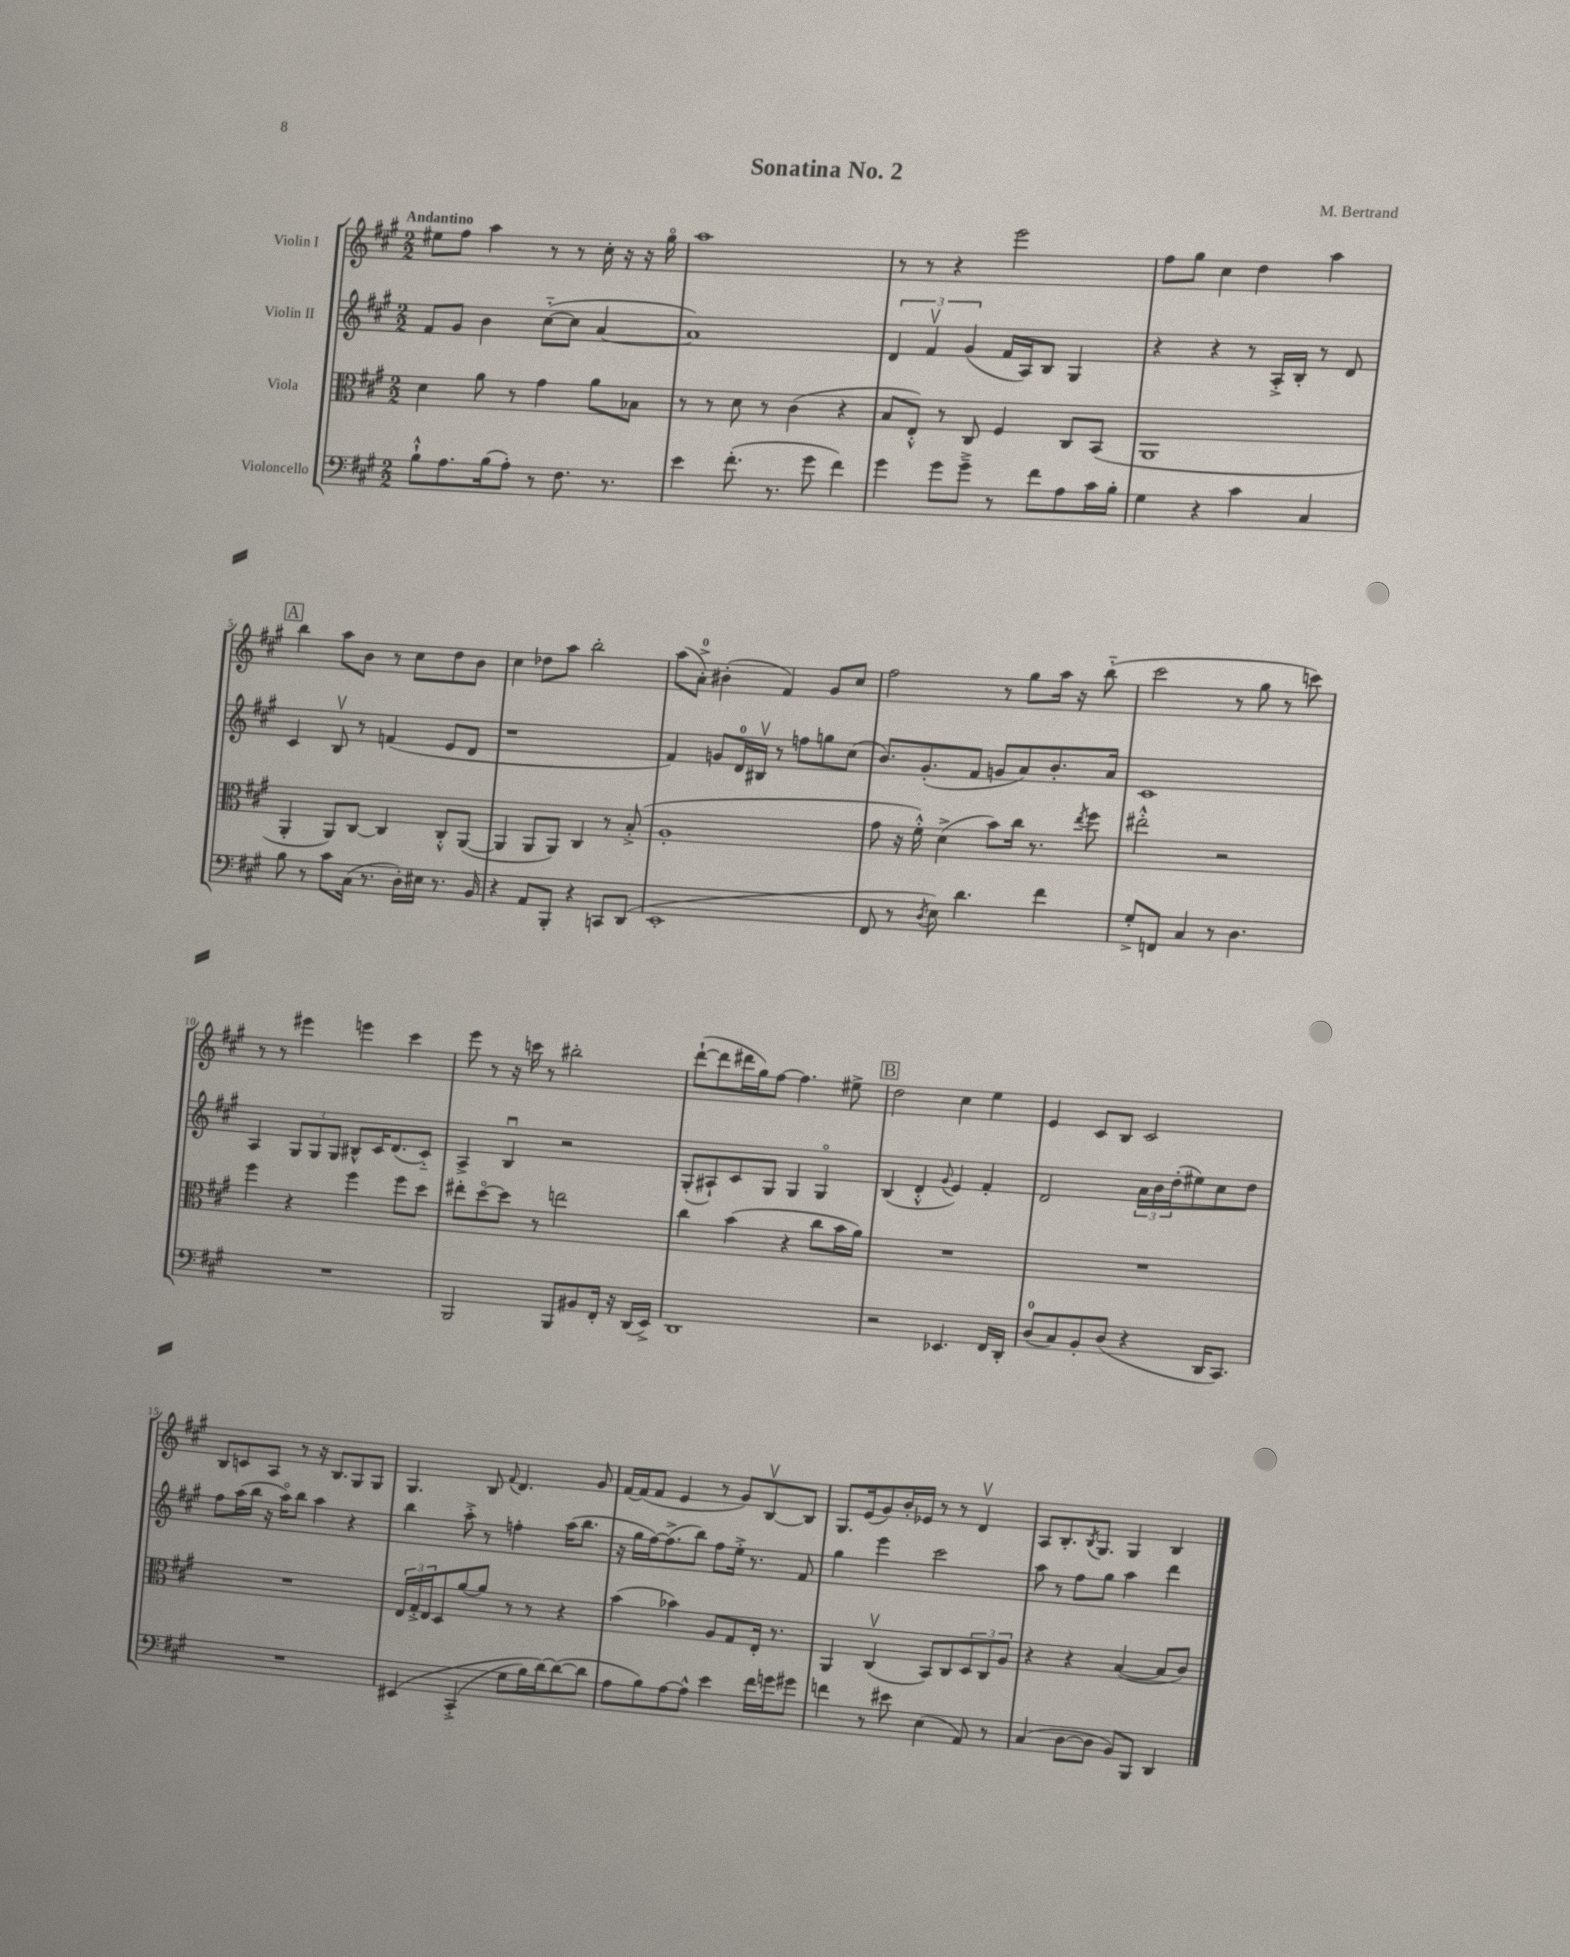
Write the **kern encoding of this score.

**kern	**kern	**kern	**kern
*staff4	*staff3	*staff2	*staff1
*clefF4	*clefC3	*clefG2	*clefG2
*k[f#c#g#]	*k[f#c#g#]	*k[f#c#g#]	*k[f#c#g#]
*M2/2	*M2/2	*M2/2	*M2/2
8B`^^	4d	8f#	8ee#
8.A	.	8g#	8ff#
.	8a	4b	4aa
(16B	.	.	.
8A')	8r	.	.
8r	4g#	([8cc#'~	8r
8.F#	.	8cc#]	8r
.	8a	[4a	16cc#'
8.r	.	.	16r
.	8B-	.	16r
.	.	.	16gg#o
=	=	=	=
4e	8r	1a])	1aa
.	8r	.	.
(8.f#'	8d	.	.
.	8r	.	.
8.r	.	.	.
.	(4c#	.	.
8g#	.	.	.
4f#)	4r	.	.
=	=	=	=
4g#	8B	6d	8r
.	8E'^^)	.	8r
.	.	6f#v	.
8g#	8r	.	4r
.	.	(6g#	.
8g#~^	8C#	.	.
8r	4F#	16f#	2eee
.	.	16A)	.
8f#	.	8B	.
8A	8C#	4G#	.
16c#	(8BB	.	.
16B'	.	.	.
=	=	=	=
4G#	1AA	4r	8ff#
.	.	.	8gg#
4r	.	4r	4cc#
4c#	.	8r	4dd
.	.	16A'^	.
.	.	16B'	.
4C#	.	8r	4aa
.	.	8d	.
=	=	=	=
8B	4AA'	4c#	4bb
8r	.	.	.
8c#	8AA)	8Bv	8aa
(16C#	[8C#	8r	8b
8.r	.	.	.
.	4C#]	(4f	8r
16D')	.	.	8cc#
16E#	.	.	.
8.r	8C#'^^	8e	8dd
.	([8AA	8d	8b
16BB	.	.	.
=	=	=	=
4r	4AA]	1r	4cc#
8AA	8AA	.	8dd-
8BBB'	8AA)	.	8aa
4r	4C#	.	2bb'
8CC	8r	.	.
(8DD	(8B'^	.	.
=	=	=	=
1EE'	1A'	4f#)	(8aa
.	.	.	8a'^)
.	.	8g	(4b#'
.	.	16d	.
.	.	16B#v	.
.	.	8r	4f#)
.	.	8ff	.
.	.	8gg	8g#
.	.	(8cc#	8cc#
=	=	=	=
8FF#	8g#	8.b)	2ff#
8r	16r	.	.
.	16f#'^^)	(8.g#'	.
8qD	.	.	.
8E)	(4d^	.	.
4.d	.	8f#	.
.	8b)	8g	8r
.	16cc#	8a)	8gg#
.	8.r	.	.
4f#	.	8.b'	16aa
.	.	.	16r
.	8qee	.	.
.	8ff#	.	(8bb'~
.	.	16a	.
=	=	=	=
8G#'^	2ee#'^^	1c#	2ccc#
8FF	.	.	.
4C#	.	.	.
8r	2r	.	8r
4.D	.	.	8gg#
.	.	.	8r
.	.	.	8ccc)
=	=	=	=
1r	4ff#	4A	8r
.	.	.	8r
.	4r	12G#	4eee#
.	.	12G#	.
.	.	12G#	.
.	4ff#	8B#^^	4eee
.	.	16c#	.
.	.	(8.d	.
.	8ff#	.	4ccc#
.	8dd	8c#'~)	.
=	=	=	=
2BBB	8ee#'	4A^	8eee
.	[8ddo	.	8r
.	8dd]	4Bu	16r
.	.	.	16ccc
.	8r	.	8r
8BBB	2ee	2r	2bb#'
8BB#	.	.	.
16FF#'	.	.	.
16r	.	.	.
(16DD	.	.	.
16EE^)	.	.	.
=	=	=	=
1DD	4cc#	(8G#'	([8ddd`
.	.	8A#`)	8ddd]
.	(4b	8c#	16ddd#
.	.	.	16gg#)
.	.	8G#	[8ff#
.	4r	4G#	4.ff#]
.	8cc#	4G#o	.
.	16b	.	8ee#^
.	16a)	.	.
=	=	=	=
2r	1r	(4B	2dd
.	.	4d'^^	.
.	.	8qqg#	.
4.EE-	.	4e)	4cc#
.	.	4f#'	4ee
16FF#	.	.	.
16DD'	.	.	.
=	=	=	=
(8D	1r	2d	4e
8C#)	.	.	.
8BB'	.	.	8c#
(8D	.	.	8B
4r	.	24a	2c#
.	.	24b	.
.	.	(24dd'	.
.	.	8ee#)	.
16DD	.	8cc#	.
8.CC#)	.	.	.
.	.	8dd	.
=	=	=	=
1r	1r	8ff#	8B
.	.	(16aa	8c
.	.	16bb	.
.	.	16r	8A
.	.	16aao)	.
.	.	8bb	8r
.	.	4aa	16r
.	.	.	8.B
.	.	4r	8G#
.	.	.	8G#
=	=	=	=
&(4EE#	24E	4bb	4.G#
.	24G#'^	.	.
.	24E	.	.
.	8D	.	.
(4CC#'^	[8a	8aa'^	.
.	8a]	8r	8B
.	.	.	8qqf#
8G#	8r	4ff'	4.d
16B)	8r	.	.
[16d&)	.	.	.
(8d_	4r	(16aa	.
.	.	8.bb	.
8d]	.	.	8g#
=	=	=	=
8A	(4b	16r	[16f#
.	.	16gg#	(16f#]
8B)	.	[16ff#)	8f#
.	.	(8.ff#^]	.
[8A	4b-)	.	4e
8A^^]	.	8bb)	.
4e	8A	8ff#	8r
.	8G#	16ee'^	8g#)
.	.	8.r	.
16f#	16E'	.	[8Bv
16g	8.r	.	.
8g#	.	8f#	8B]
=	=	=	=
4f	4AA	4gg#	8.G#
.	.	.	(16e
8r	(4C#v	4eee	8g#)
8e#	.	.	16b'
.	.	.	16e-
(4E	8BB)	2ccc#	8r
.	8C#	.	8r
8AA)	12D	.	4dv
.	12C#	.	.
8r	.	.	.
.	12A	.	.
=	=	=	=
(4C#	4r	8aa	8A
.	.	8r	8.B'
[8D	4r	8ff#	.
.	.	.	8qB
.	.	.	8.G#
8D]	.	8gg#	.
8BB)	([4B	4aa	4G#
8BBB	.	.	.
4DD	8B]	4ddd	4B
.	8c#)	.	.
==	==	==	==
*-	*-	*-	*-
